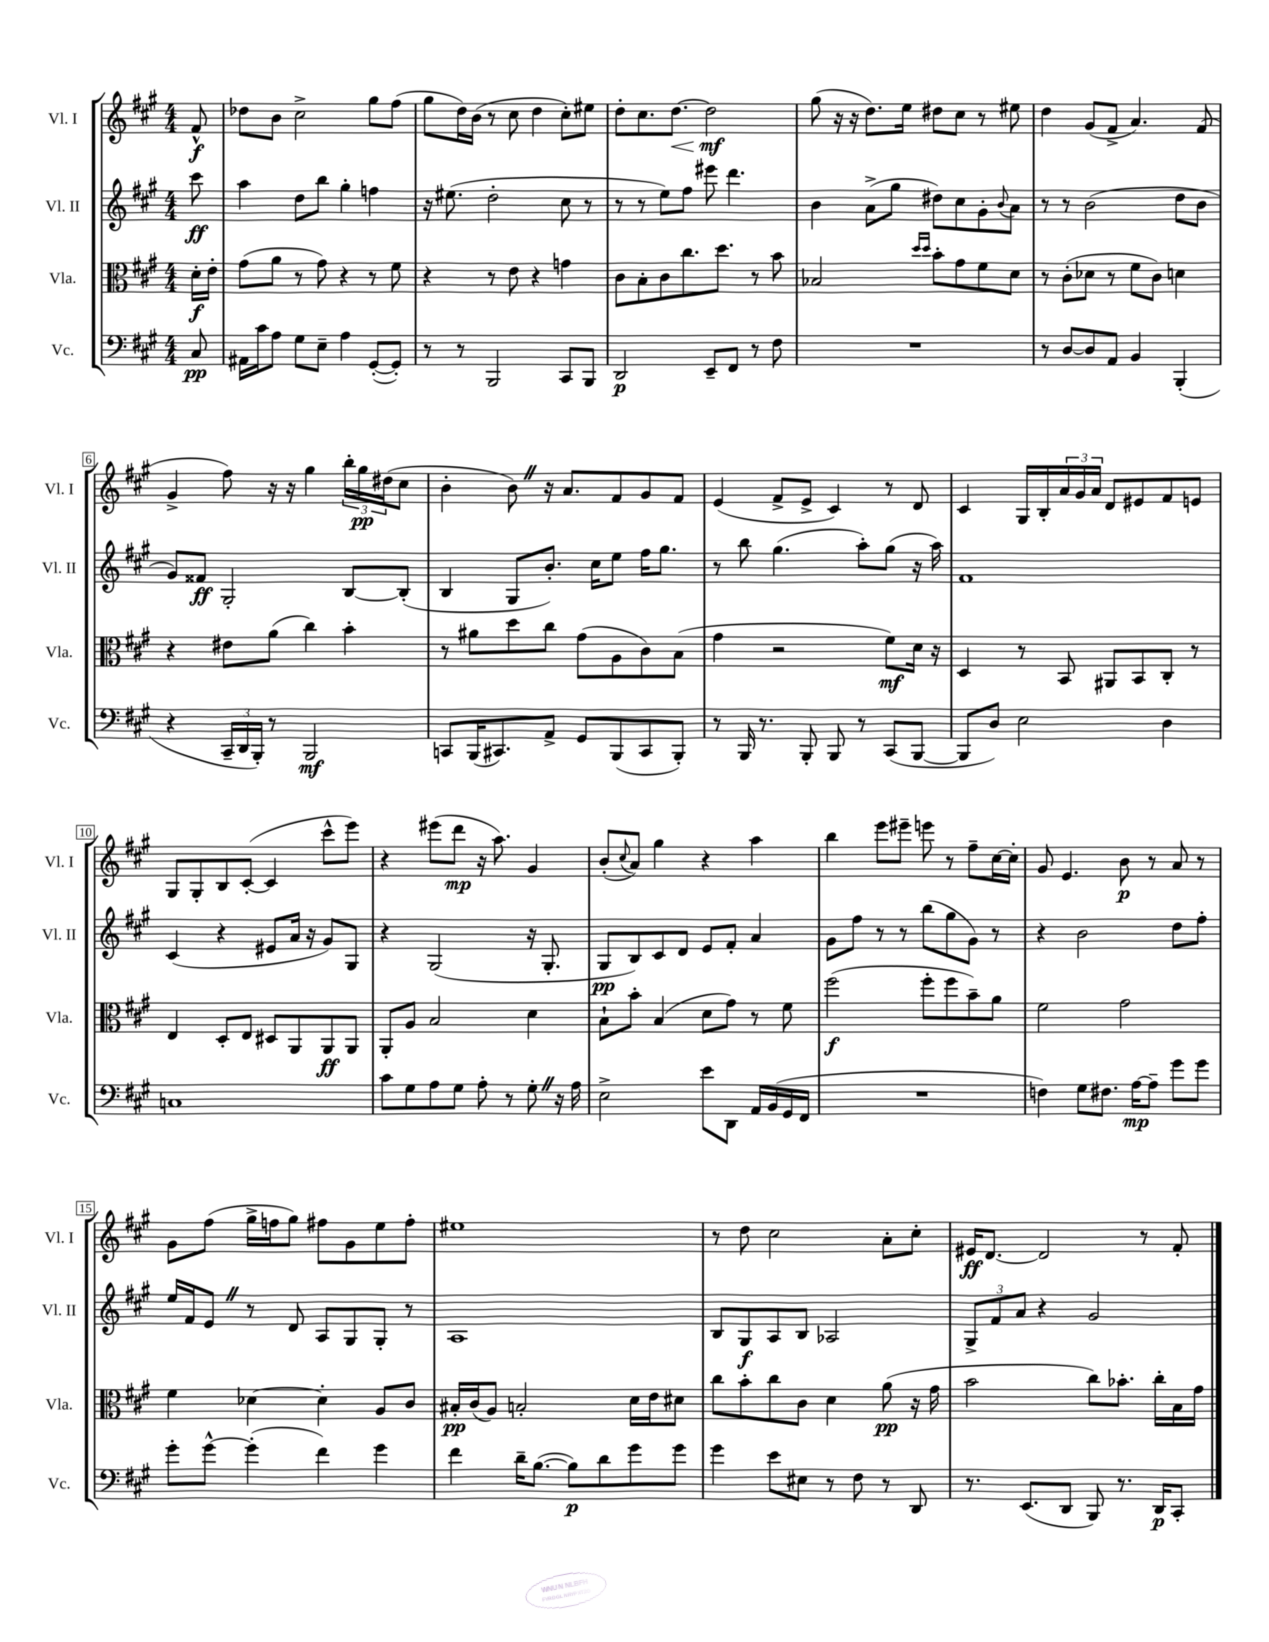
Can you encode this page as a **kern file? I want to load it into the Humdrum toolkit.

**kern	**kern	**kern	**kern
*staff4	*staff3	*staff2	*staff1
*clefF4	*clefC3	*clefG2	*clefG2
*k[f#c#g#]	*k[f#c#g#]	*k[f#c#g#]	*k[f#c#g#]
*M4/4	*M4/4	*M4/4	*M4/4
8C#	16d'	8ccc#	8f#^^
.	16e'	.	.
=	=	=	=
16AA#	(8g#	4aa	8dd-
16c#	.	.	.
8A	8a	.	8b
8G#	8r	8dd	2cc#^
8E~	8g#)	8bb	.
4A	4r	4gg#'	.
([8GG#'	8r	4ff	8gg#
8GG#'])	8f#	.	(8ff#
=	=	=	=
8r	4r	16r	8gg#
.	.	(8.ee#	.
8r	.	.	16dd)
.	.	.	(16b
2BBB	8r	2dd'	8r
.	8e	.	8cc#
.	4r	.	4dd
8CC#	4g	8cc#	8cc#')
8BBB	.	8r	8ee#
=	=	=	=
2DD	8c#	8r	8dd'
.	8B'	8r	8.cc#
.	8c#	8ee)	.
.	.	.	[8.dd
.	8.cc#	8ff#	.
8EE~	.	8eee#	2dd]
.	8.dd	.	.
8FF#	.	4.ddd	.
8r	8r	.	.
8F#	8b	.	.
=	=	=	=
1r	2B-	4b	(8gg#
.	.	.	16r
.	.	.	16r
.	.	(8a^	8.dd)
.	.	8gg#	.
.	.	.	16ee
.	16qqdd	.	.
.	16qqdd	.	.
.	8b'	8dd#)	8dd#
.	8g#	8cc#	8cc#
.	8f#	8g#'	8r
.	.	8qqb	.
.	8d	8a	8ee#
=	=	=	=
8r	8r	8r	4dd
[8D	(8c#'	8r	.
8D]	8d-	(2b	(8g#
8AA	8r	.	8f#^
4BB	8f#	.	4.a)
.	8c#)	.	.
(4BBB'	4d	8dd	.
.	.	8b	(8f#
=	=	=	=
4r	4r	8g#)	4g#^
.	.	8f##	.
24CC#~	8e#	2G#'	8ff#)
24DD	.	.	.
24BBB')	.	.	.
8r	(8a	.	16r
.	.	.	16r
2BBB	4cc#)	.	4gg#
.	4b'	[8B	24bb'
.	.	.	24gg#
.	.	.	(24dd#
.	.	(8B']	8cc#
=	=	=	=
8CC	8r	4B	4b'
(16BBB	8a#	.	.
8.CC#)	.	.	.
.	8dd	8G#	8b)
8AA^	8cc#	8.b')	16r
.	.	.	8.a
8GG#	(8g#	.	.
.	.	16cc#	.
(8BBB	8A	8ee	8f#
8CC#	8c#)	16ff#	8g#
.	.	8.gg#	.
8BBB')	(8B	.	8f#
=	=	=	=
8r	4g#	8r	(4e
16BBB	.	8bb	.
8.r	.	.	.
.	2r	(4.gg#	8f#^
8BBB'	.	.	8e^
8BBB	.	.	4c#)
8r	.	8aa')	.
(8CC#	8f#)	(8gg#	8r
[8BBB	16d	16r	8d
.	16r	16aa)	.
=	=	=	=
8BBB]	4D	1f#	4c#
8D)	.	.	.
2E	8r	.	16G#
.	.	.	16B'
.	8BB	.	24a
.	.	.	24g#
.	.	.	24a
.	8AA#	.	8d
.	8BB	.	8e#
4D	8C#'	.	8f#
.	8r	.	8e
=	=	=	=
1C	4E	(4c#	8G#
.	.	.	8G#'
.	8D'	4r	8B
.	8E	.	([8c#'
.	8D#	8e#	4c#]
.	8AA	16a	.
.	.	16r	.
.	8AA	8g#)	8ccc#^^
.	8AA	8G#	8eee)
=	=	=	=
8c#	8AA'	4r	4r
8G#	8A	.	.
8A	2B	(2G#	(8eee#
8G#	.	.	8ddd
8A'	.	.	16r
.	.	.	8.aa)
8r	.	.	.
8G#'	4d	16r	4g#
.	.	8.G#'	.
16r	.	.	.
16A	.	.	.
=	=	=	=
2E^	8B`	8G#	(8b'
.	.	.	8qqcc#
.	8b'	8B)	8a)
.	(4B	8c#	4gg#
.	.	8d	.
8e	8d	8e	4r
8DD	8g#)	8f#'	.
16AA	8r	4a	4aa
(16BB	.	.	.
16GG#	8f#	.	.
16FF#	.	.	.
=	=	=	=
1r	(2ff#	8g#	4bb
.	.	8ff#	.
.	.	8r	8eee
.	.	8r	8eee#~
.	8ff#'	(8bb	8eee
.	8ff#	8gg#	8r
.	8b~)	8g#)	8ff#~
.	8a	8r	[16cc#
.	.	.	16cc#']
=	=	=	=
4F)	2f#	4r	8g#
.	.	.	4.e
8G#	.	2b	.
8.F#	.	.	.
.	2g#	.	8b
[16A	.	.	.
8A~]	.	.	8r
8g#	.	8dd	8a
8g#	.	8ff#'	8r
=	=	=	=
8g#'	4f#	16ee	8g#
.	.	16f#	.
[8g#^^	.	8e	(8ff#
(4g#']	[4d-	8r	16gg#^
.	.	.	16ff
.	.	8d	8gg#)
4f#)	4d-']	8A	8ff#
.	.	8G#	8g#
4g#	8A	8G#'	8ee
.	8c#	8r	8ff#'
=	=	=	=
4f#	16B#'	1A	1ee#
.	(16c#	.	.
.	8A)	.	.
16d~	2B'	.	.
([8.B	.	.	.
8B])	.	.	.
8d	.	.	.
8g#	16d	.	.
.	16e	.	.
8g#	8d#	.	.
=	=	=	=
4g#	8cc#	8B	8r
.	8b'	8G#	8dd
8e	8cc#	8A	2cc#
8E#	8c#	8B	.
8r	4d	2A-	.
8F#	.	.	.
8r	(8a	.	8a'
8DD	16r	.	8cc#'
.	16g#	.	.
=	=	=	=
8.r	2b	12G#^	16e#
.	.	.	[8.d
.	.	12f#	.
.	.	12a	.
(8.EE	.	.	.
.	.	4r	2d]
8DD	.	.	.
8BBB)	8cc#)	2g#	.
8.r	8.b-'	.	.
.	.	.	8r
16DD	16cc#'	.	.
8CC#'	16B	.	8f#'
.	16g#	.	.
==	==	==	==
*-	*-	*-	*-
